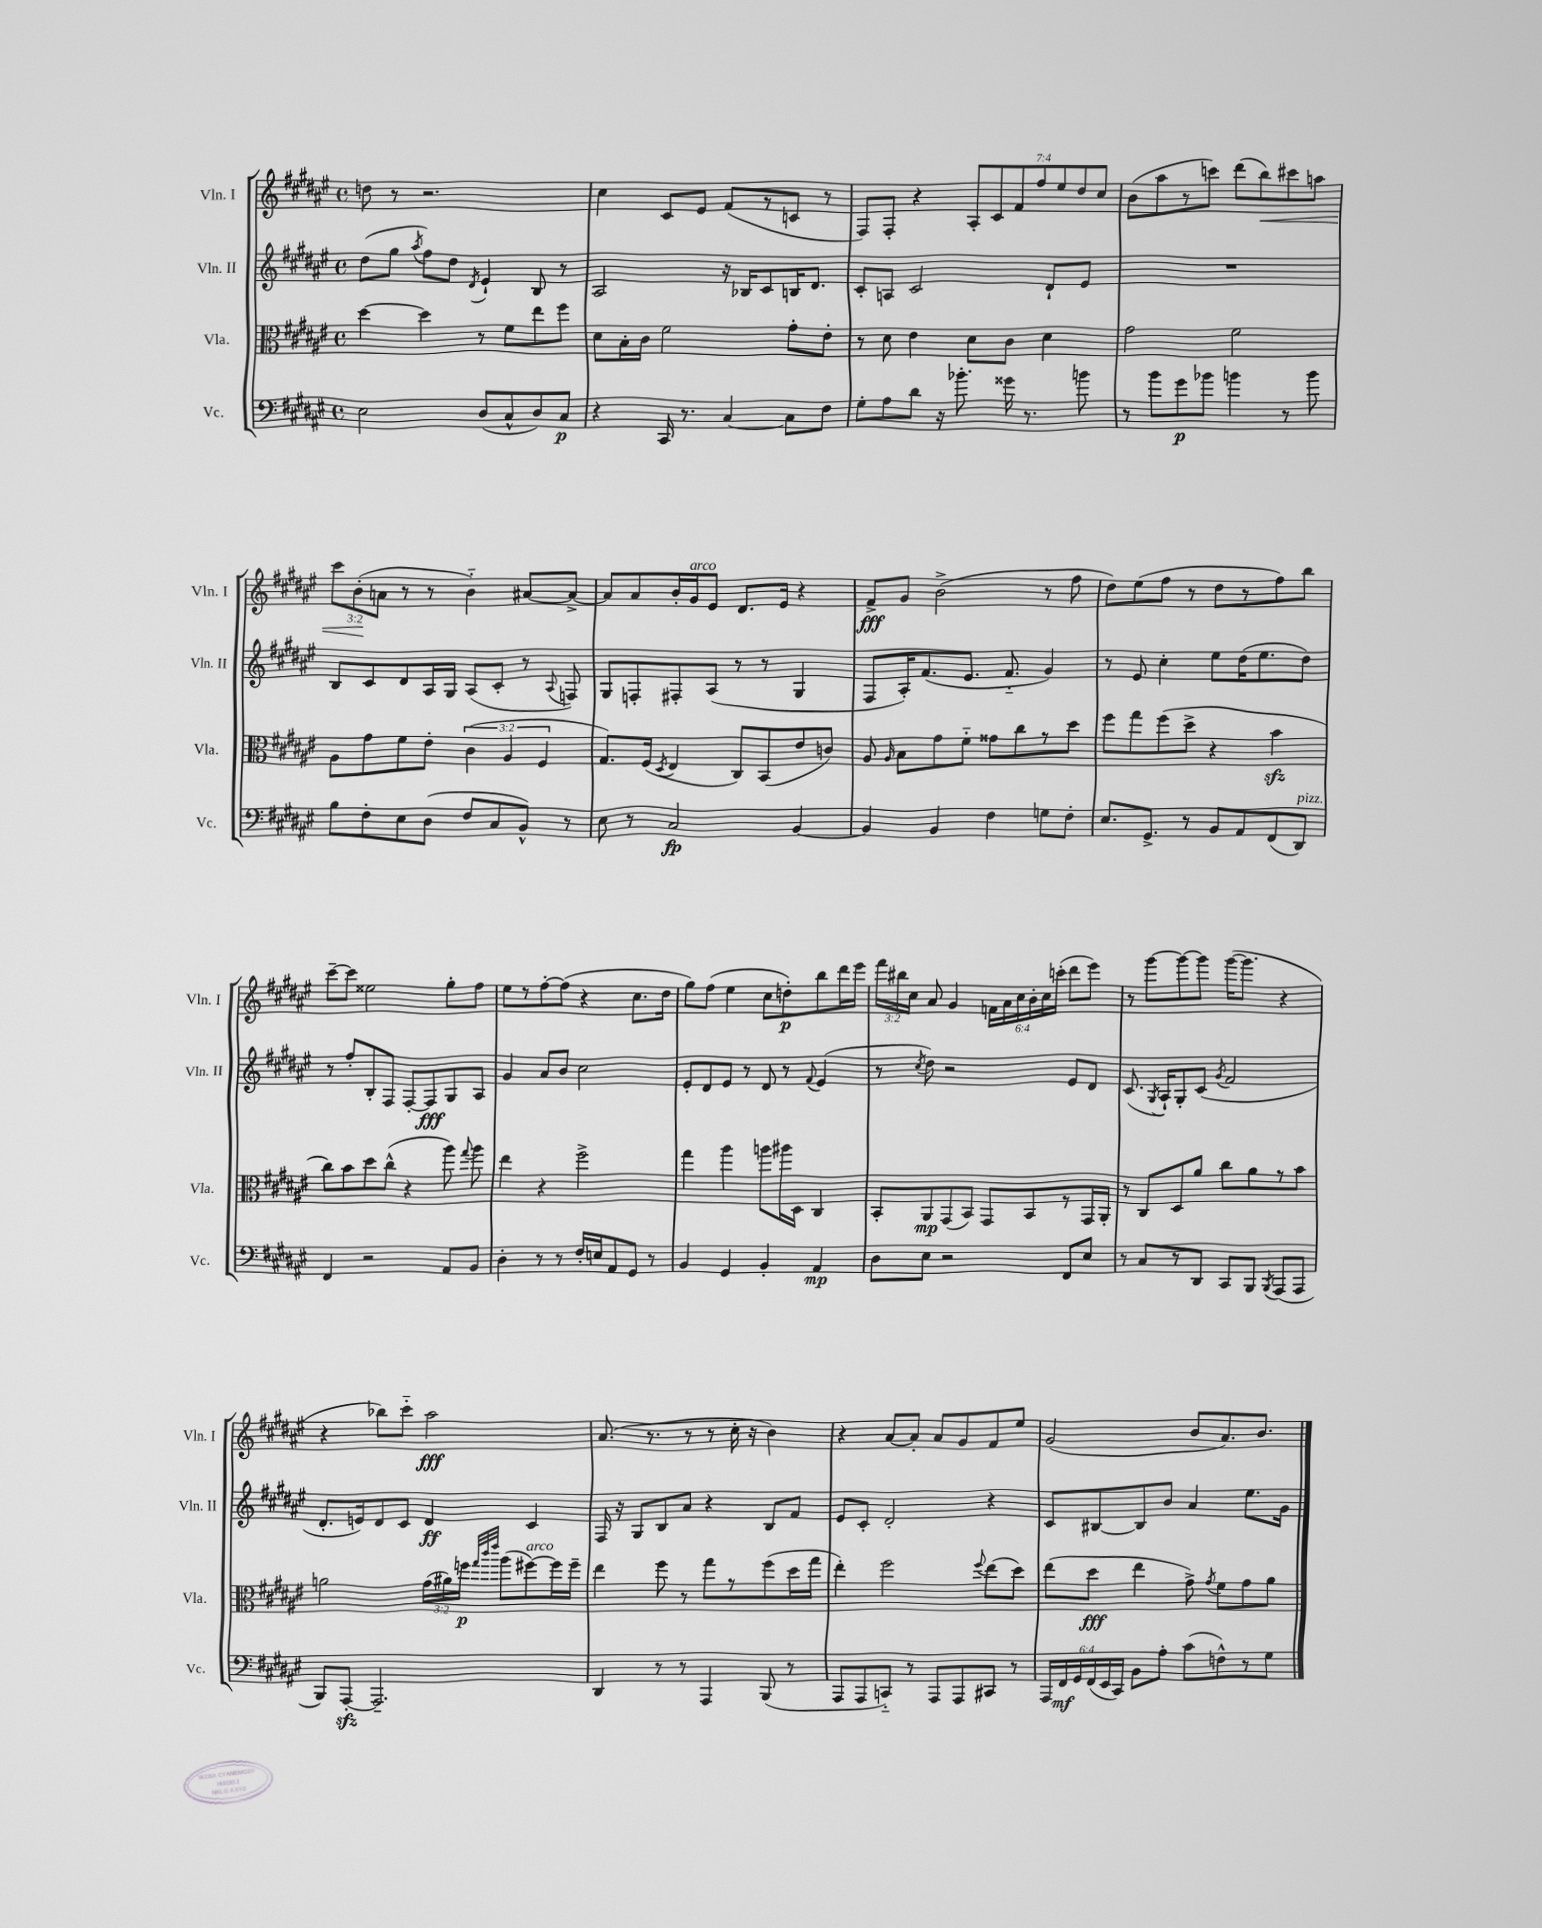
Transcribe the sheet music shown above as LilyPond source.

<<
\new StaffGroup <<
\new Staff = "s0" \with { instrumentName = "Vln. I" shortInstrumentName = "Vln. I" } {
    \clef treble \key fis \major \defaultTimeSignature \time 4/4 \override Staff.TupletNumber.text = #tuplet-number::calc-fraction-text
    \autoBeamOff d''8 r8 r2. |
    cis''4 cis'8[ eis'8] fis'8[( r8 c'8] r8 |
    fis8[) fis8]-. r4 \tuplet 7/4 { ais8[-. cis'8 fis'8 fis''8 eis''8 dis''8 cis''8] } |
    b'8[( ais''8 r8 c'''8]) dis'''8[( b''8\<) cis'''8 a''8] |
    \tuplet 3/2 { cis'''8[ b'8-.\!( a'8] } r8 r8 b'4-_) ais'8[~ ais'8]~-> |
    ais'8[ ais'8 b'16-. gis'16^\markup { \italic "arco" } eis'8] dis'8.[ eis'16] r4 |
    fis'8[->\fff gis'8] b'2->( r8 fis''8 |
    dis''8[) eis''8( fis''8] r8 dis''8[ r8 fis''8) b''8] |
    cis'''8[~-- cis'''8] eisis''2 gis''8[-. fis''8] |
    eis''8[ r8 fis''8~-. fis''8]( r4 cis''8.[ dis''16] |
    gis''8[) fis''8]( eis''4 cis''8[ d''8-.\p) b''8 dis'''16 eis'''16] |
    \tuplet 3/2 { fis'''16[ bis''16 cis''16] } ais'8 gis'4 \tuplet 6/4 { f'16[ ais'16 cis''16 b'16-. cis''16 c'''16]-.( } dis'''8[ eis'''8]) |
    r8 gis'''8[~ gis'''8~ gis'''8] gis'''16[~( gis'''8.] r4 |
    r4 bes''8[) cis'''8]-_ ais''2\fff |
    ais'8.( r8. r8 r8 cis''16-. r16 b'4) |
    r4 ais'8[~ ais'8]-. ais'8[ gis'8 fis'8 eis''8] |
    gis'2( b'8[ ais'8.) b'8.] \bar "|." |
}
\new Staff = "s1" \with { instrumentName = "Vln. II" shortInstrumentName = "Vln. II" } {
    \clef treble \key fis \major \defaultTimeSignature \time 4/4
    \autoBeamOff dis''8[( gis''8] \acciaccatura { ais''8 } fis''8[) dis''8] \acciaccatura { dis'8 } eis'4-! b8 r8 |
    ais2 r16 bes16[ cis'8 b16 dis'8.] |
    cis'8[-. a8] cis'2 dis'8[-! eis'8] |
    R1 |
    b8[ cis'8 dis'8 ais16 gis16] ais8[( cis'8]-. r8 \appoggiatura { ais8 } f8) |
    gis8[ f8-. fis8-. ais8]( r8 r8 gis4 |
    fis8[ ais16-.) fis'8.( eis'8.] fis'8.-_ gis'4) |
    r8 eis'8 cis''4-. eis''8[ dis''16( eis''8. dis''8]) |
    r8 fis''8[-. b8-. fis8] fis8[~-. fis8\fff gis8 ais8] |
    gis'4 ais'8[ b'8] cis''2 |
    eis'8[-. dis'8 eis'8] r8 dis'8 r8 \appoggiatura { fis'8 } eis'4( |
    r8 \acciaccatura { cis''8 } dis''8) r2 eis'8[ dis'8] |
    cis'8.( \acciaccatura { gis8 } ais16[-!) gis8-. cis'8]( \acciaccatura { gis'8 } fis'2 |
    dis'8.[-. e'16) dis'8 cis'8] dis'4\ff cis'4 |
    fis16 r16 gis8[ b8 ais'8] r4 b8[ fis'8] |
    eis'8[ cis'8]-. dis'2-. r4 |
    cis'8[ bis8~ bis8 b'8] ais'4 eis''8.[ gis'16] \bar "|." |
}
\new Staff = "s2" \with { instrumentName = "Vla." shortInstrumentName = "Vla." } {
    \clef alto \key fis \major \defaultTimeSignature \time 4/4 \override Staff.TupletNumber.text = #tuplet-number::calc-fraction-text
    \autoBeamOff dis''4~ dis''4 r8 fis'8[ eis''8 fis''8] |
    dis'8[ b16-. cis'16] fis'2 gis'8[-. eis'8]-. |
    r8 dis'8 eis'4 dis'8[ cis'8] dis'4 |
    gis'2 fis'2 |
    ais8[ gis'8 fis'8 eis'8]-. \tuplet 3/2 { cis'4( ais4 fis4 } |
    gis8.[) fis16]( \acciaccatura { dis8 } eis4 cis8[) b,8( eis'8 c'8]) |
    ais8 \grace { ais16 } b8[ gis'8 fis'8]-_ gisis'8[ cis''8 r8 dis''8] |
    fis''8[ gis''8 fis''8( dis''8]-> r4 b'4\sfz |
    cis''8[) b'8 dis''8 cis''8]-^( r4 ais''8) \appoggiatura { gis''8 } ais''8 |
    eis''4 r4 fis''2-> |
    gis''4 ais''4 a''8[ ais''16 dis16] cis4 |
    b,8[-. ais,8\mp gis,8( b,8]) gis,8[ b,8 r8 gis,16 ais,16]-. |
    r8 cis8[ dis8 ais'8] cis''8[ ais'8 r8 b'8] |
    a'2 \tuplet 3/2 { gis'16[( ais'16) f''16]\p } \grace { gis''32[ cis'''32 eis'''32] } ais''8[( fis''8~^\markup { \italic "arco" }) fis''16 fis''16]-- |
    eis''4 fis''8 r8 gis''8[ r8 fis''8( dis''16 gis''16] |
    eis''4-.) fis''2 \appoggiatura { fis''8 } eis''8[( dis''8]) |
    eis''8[( dis''8]\fff eis''4 gis'8->) \acciaccatura { gis'8 } fis'8[ gis'8 ais'8] \bar "|." |
}
\new Staff = "s3" \with { instrumentName = "Vc." shortInstrumentName = "Vc." } {
    \clef bass \key fis \major \defaultTimeSignature \time 4/4 \override Staff.TupletNumber.text = #tuplet-number::calc-fraction-text
    \autoBeamOff eis2 dis8[( cis8-^ dis8) cis8]\p |
    r4 cis,16 r8. cis4~ cis8[ fis8] |
    gis8[-. ais8 dis'8] r16 bes'8.-. gisis'16 r8. b'8 |
    r8 b'8[ gis'8\p bes'8] b'4 r8 b'8 |
    b8[ fis8-. eis8 dis8]( fis8[ cis8 b,8]-^) r8 |
    eis8 r8 cis2\fp b,4~ |
    b,4 b,4 fis4 g8[ fis8]-. |
    eis8.[ gis,8.]-> r8 b,8[ ais,8 fis,8( dis,8]^\markup { \italic "pizz." }) |
    fis,4 r2 ais,8[ b,8] |
    dis4-. r8 r8 fis16[-. e16 ais,8 gis,8] r8 |
    b,4 gis,4 b,4-. ais,4\mp |
    dis8[ eis8] r2 fis,8[ eis8] |
    r8 cis8[ r8 dis,8] cis,8[ b,,8] \acciaccatura { b,,8 } ais,,8[( ais,,8] |
    b,,8[) ais,,8]~-.\sfz ais,,2.-- |
    dis,4 r8 r8 ais,,4 b,,8( r8 |
    ais,,8[ ais,,8 c,8]-_) r8 ais,,8[ ais,,8 cis,8] r8 |
    \tuplet 6/4 { ais,,16[ fis,16\mf gis,16 fis,16( eis,16 cis,16]) } b,8[ ais8]-. cis'8[( f8-^) r8 gis8] \bar "|." |
}
>>
>>
\layout { \context { \Score \remove "Bar_number_engraver" } }
